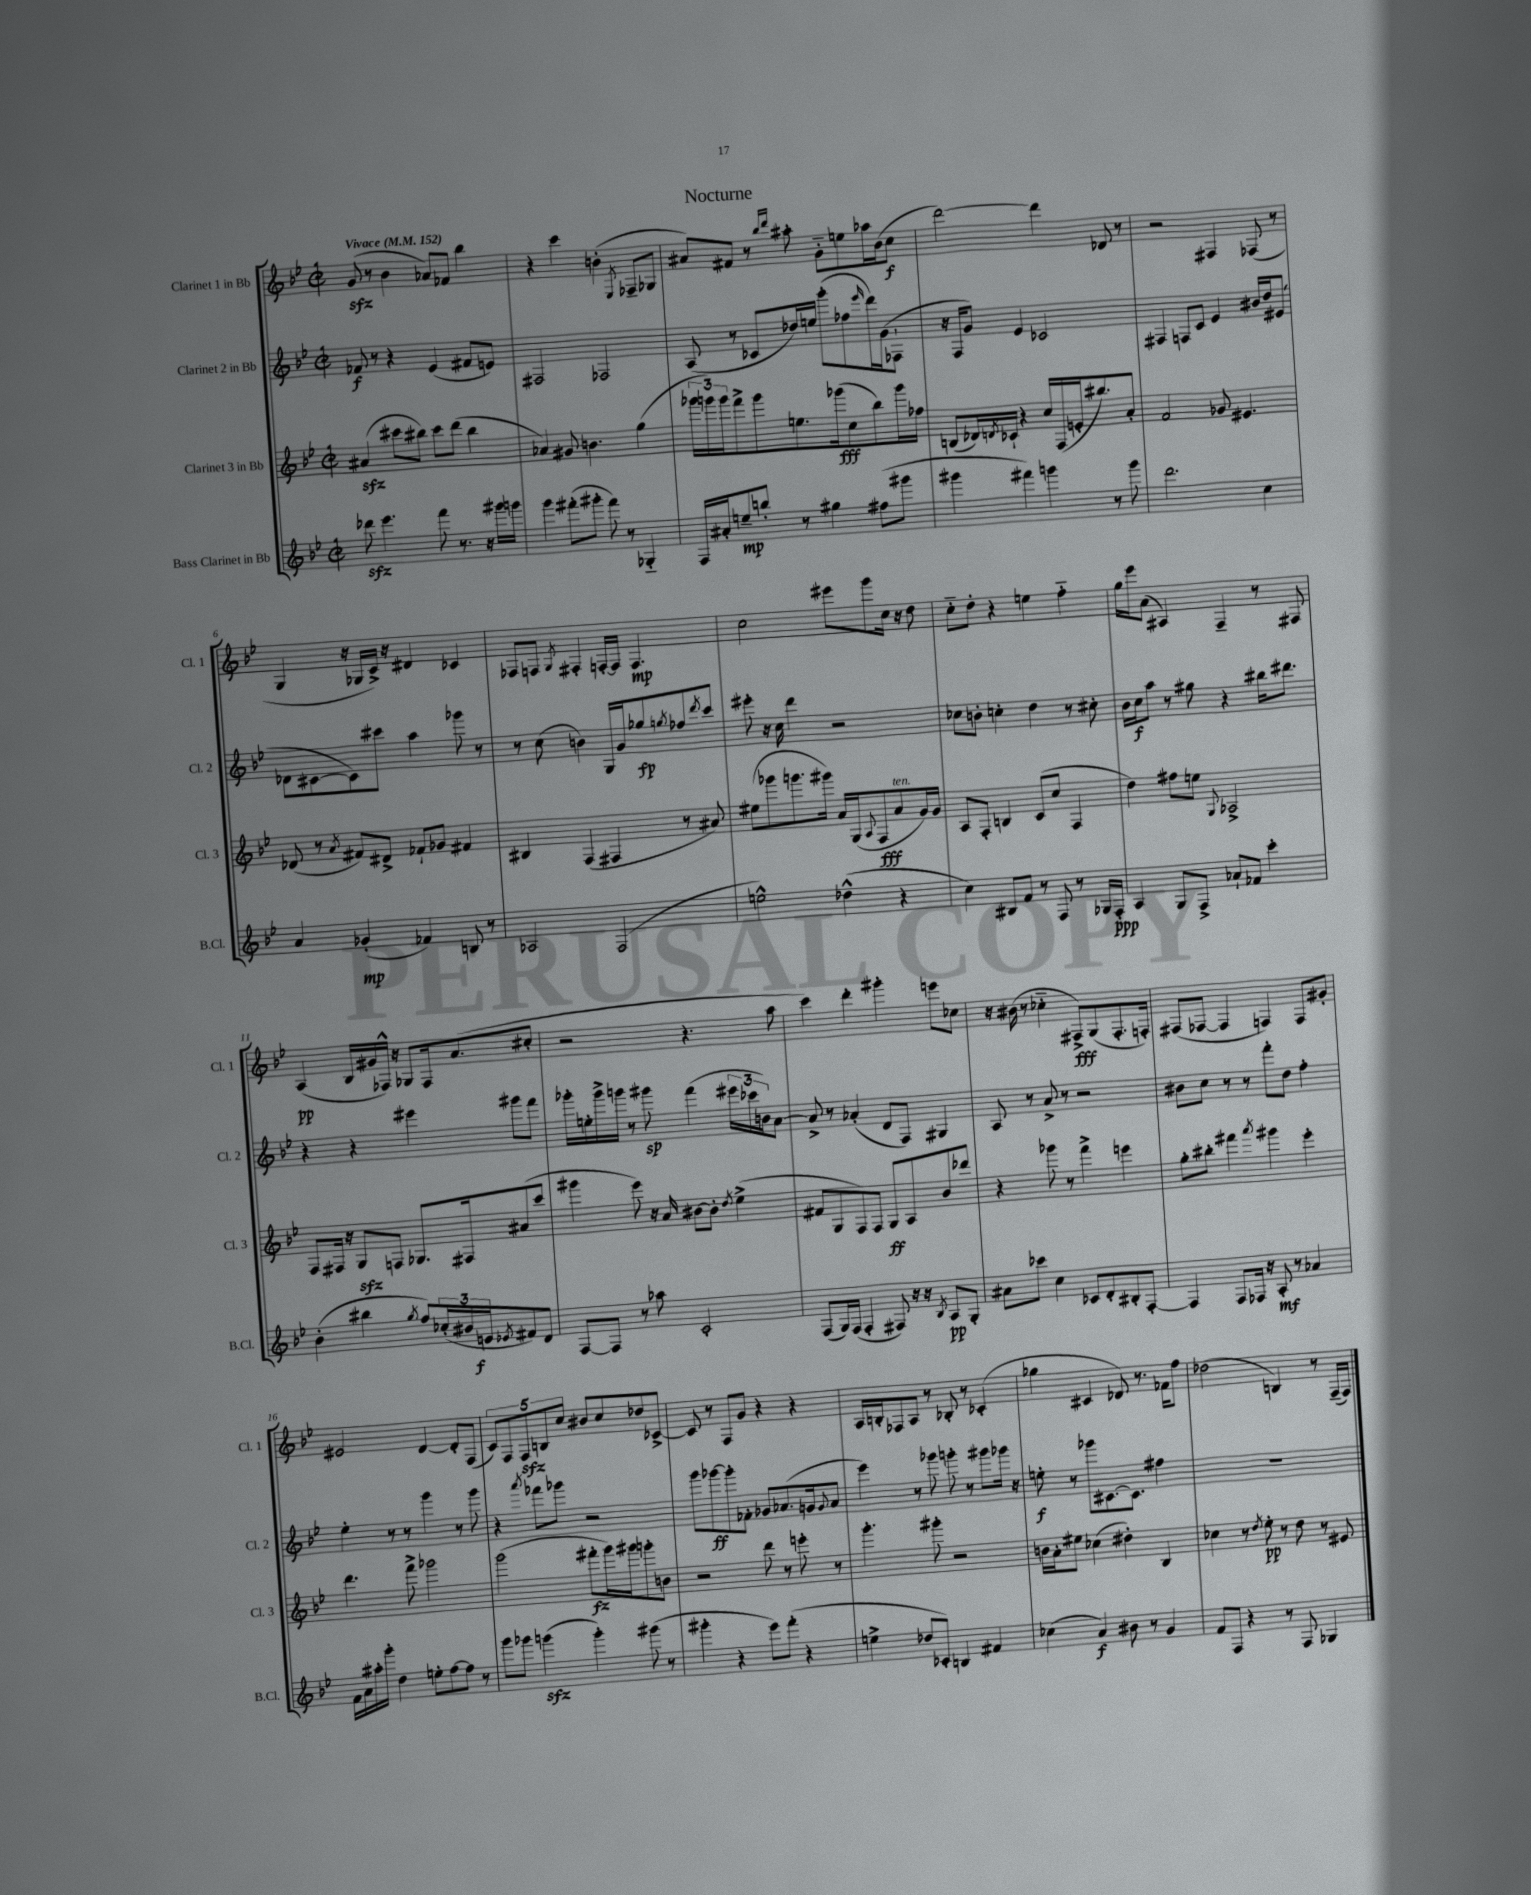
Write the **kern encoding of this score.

**kern	**kern	**kern	**kern
*staff4	*staff3	*staff2	*staff1
*clefG2	*clefG2	*clefG2	*clefG2
*k[b-e-]	*k[b-e-]	*k[b-e-]	*k[b-e-]
*M2/2	*M2/2	*M2/2	*M2/2
*met(c|)	*met(c|)	*met(c|)	*met(c|)
*MM152	*MM152	*MM152	*MM152
8ddd-	(4a#	8f-	(8g
4.eee-	.	8r	8r
.	8ccc#	4r	4b-
.	8bb#)	.	.
8fff	8ccc#	(4e-	8a-)
8.r	(8ddd	.	8f-
.	4bb#	8f#	4bb-
16r	.	.	.
16ggg#	.	8e)	.
16ggg	.	.	.
=	=	=	=
4ggg	4a-)	2F#	4r
(8fff#'	8g#	.	4ccc
8ggg#'	4.b	.	.
8fff#)	.	2F-	(4b'
8r	.	.	.
.	.	.	8qE-
4G-'~	(4gg	.	8F-~
.	.	.	8G-
=	=	=	=
16F	24ggg-	(8A	8a#)
.	24ggg)	.	.
16a#'	.	.	.
.	24ggg	.	.
8ee~	8fff^	8r	8f#
8bb'	8ggg	8c-	8r
.	.	.	16qqbb-
.	.	.	16qqddd
8r	8.ee	16dd-)	8aa#'
.	.	16ee	.
4gg#	.	(8ggg'	8g'~
.	(16ggg-	.	.
.	8cc	8ff-	8ee
.	.	16qqeee-	.
(8ff#	8bb-)	16ddd)	16aa-
.	.	(16g	(16b-
8ggg#	16ggg-	8F-`	8cc
.	16ff-	.	.
=	=	=	=
4ggg#	(8B	16r	[2ddd)
.	.	16F	.
.	16d-)	8g)	.
.	8qd	.	.
.	16c-`	.	.
4fff#)	4r	4e-	.
4ggg	16cc	2c-	4ddd]
.	(16F	.	.
.	16e'	.	.
.	8.bb#)	.	.
8r	.	.	8d-
8ggg	8a'	.	8r
=	=	=	=
2.ddd	2f	4F#	2r
.	.	8F	.
.	.	8c	.
.	8g-	4e-	4F#
.	4.e#	.	.
4cc	.	16b#	(8F-
.	.	16dd	.
.	.	(8e#	8r
=	=	=	=
4a	(8d-	8d-	4G
.	8r	[8c#	.
.	8qa	.	.
(4g-'	8f#)	8c#])	16r
.	.	.	16G-
.	8d#^	8ccc#	16c^)
.	.	.	16r
4f-)	8f-`	4aa	4d#
.	8g-	.	.
8B	4f#	8ggg-	4c-
8r	.	8r	.
=	=	=	=
2A-	4B#	8r	8F-
.	.	(8cc	8F
.	.	.	8qG
.	(4F	4b)	4F#'
(2F	4F#	16G	[16F'
.	.	16g	16F]
.	.	8gg-	4.F
.	.	8qgg	.
.	8r	8ff-	.
.	.	8qddd	.
.	8a#)	8ccc	.
=	=	=	=
2ee^^)	(8ee#	8eee#'	2cc
.	8ggg-	16r	.
.	.	16cc	.
.	8.ggg	4ddd	.
.	16ggg#)	.	.
(4dd-^^	16a	2r	8eee#
.	(16G	.	.
.	8qqA	.	.
.	8F	.	8ggg
4r	8a	.	16cc
.	.	.	16r
.	16g)	.	8dd
.	16g	.	.
=	=	=	=
4cc)	8A	8cc-	8cc'~
.	8F'	8b'	8dd'
8B#	4B	4cc'	4r
8f	.	.	.
8r	(8c	4dd	4ee
8F	8cc	.	.
8r	4F	8r	4ff'~
16G-	.	8cc#'	.
16F'	.	.	.
=	=	=	=
4A	4dd)	16b-	16gg
.	.	16cc	16eee-
.	.	8aa	(8a
8G	8ff#	8r	4A#)
8F^	8ee	8gg#	.
.	8qqG	.	.
8a-`	2A-^	4r	4F~
8f-	.	.	.
4ccc'	.	16bb#	8r
.	.	8.ddd#	.
.	.	.	8F#
=	=	=	=
(4b-'	8F	4r	(4A
.	16F#	.	.
.	16r	.	.
4bb#	8G	4r	16B-
.	.	.	16g#
.	8F	.	16F-^^)
.	.	.	16r
8qgg	.	.	.
8ff)	8.G-	4eee#	8G-
(24cc-'	.	.	16F-
24b#	.	.	.
.	16F#	.	(8.a
24e	.	.	.
8qe-	.	.	.
8f#)	(8a#	8ggg#	.
8d	8ccc	8fff	8cc#'
=	=	=	=
[8F	4ggg#	16ggg-'	2r
.	.	16ee'	.
8F]	.	16ggg-^	.
.	.	16ggg	.
8r	8eee-)	8r	.
8aa-	16r	8ggg#	.
.	16a	.	.
2c'	[8b#	(4fff	4.r
.	8b#']	.	.
.	8qdd	.	.
.	(4ee-^	24eee#	.
.	.	24ccc-	.
.	.	24b)	.
.	.	[8a	8aa
=	=	=	=
(8F	8f#	8a^]	4ccc)
16G)	8G	8r	.
(16F	.	.	.
4F'	8F)	(4a-'	4ddd'
.	8F	.	.
8F#)	8G	8d	4ggg#'
16r	8A	8F)	.
16r	.	.	.
8qB-	.	.	.
8A	8b-	4G#	8eee
8G'	8ddd-	.	8cc-
=	=	=	=
8a#	4r	8A	16r
.	.	.	(16b#
8ccc-	.	8r	8r
4cc	8ggg-	8a^	4cc-'~
.	8r	8r	.
8c-	4fff^	2r	8F#^)
8d'	.	.	(8G
8B#'	4eee	.	8.F#'
[8F'	.	.	.
.	.	.	16F')
=	=	=	=
4F]	8gg'	8b#	(8F#
.	8bb#'	8cc	[8F-
8F	4fff#	8r	4F-]
16F-	.	8r	.
16r	.	.	.
.	8qaaa	.	.
8A'	4ggg#	8fff'	4F)
8r	.	8dd	.
4a-	4eee-'	4ff'	8F
.	.	.	8g#'
=	=	=	=
16f	4.ddd	4ee-'	2e#
16a	.	.	.
16aa#'	.	.	.
16ggg'	.	.	.
4dd	.	8r	.
.	8fff^	8r	.
8ee'	2ggg-	4ggg	[4d
[8ff	.	.	.
8ff]	.	8r	8d']
8r	.	8ggg	(8F
=	=	=	=
8ggg	(2ggg	4r	10c)
.	.	.	10F
8ggg-	.	.	.
.	.	.	10F
.	.	8qaaa	.
(4ggg	.	8fff-	.
.	.	.	10B
.	.	8ggg-	.
.	.	.	10cc
4ggg')	8fff#'	2r	8b#
.	16ggg)	.	8cc
.	16ggg#	.	.
(8ggg#	8ggg'	.	8dd-
8r	8b	.	[8c-^
=	=	=	=
4ggg#'	2r	8ggg	8c-]
.	.	[8ggg-	8r
4r	.	8ggg-']	8F
.	.	8f-'	8g
8eee-)	8ddd	8g-	4r
(8fff'	8r	(8.a-	.
4r	8eee'	.	4r
.	.	16g	.
.	.	8qqg	.
.	8r	8a-	.
=	=	=	=
4ee^	4.ggg'	4eee-)	16A
.	.	.	16B'
.	.	.	8F-
8dd-	.	8r	8A
8c-')	8ggg#'	8ggg-	8r
4B	2r	8ggg'	8B-'
.	.	8r	8r
4f#	.	8ggg#	(4c-'
.	.	16ggg-	.
.	.	16r	.
=	=	=	=
(4cc-	16b	8ee'	4gg-
.	16a'	.	.
.	8ee#	8r	.
4a)	(4cc-	8ggg-	4c#
.	.	[8.c#	.
8b#	4dd#')	.	8d-)
.	.	8.c#]	.
8r	.	.	8.r
4g	4B-	4ff#	.
.	.	.	16f-
.	.	.	8ff
=	=	=	=
8f	4cc-	1r	(2dd-
8F	.	.	.
4r	8r	.	.
.	8qdd	.	.
.	8ee-'	.	.
8r	8r	.	4B)
8F	8dd	.	.
4G-	8r	.	8r
.	8e#	.	(16F~
.	.	.	16F)
==	==	==	==
*-	*-	*-	*-
